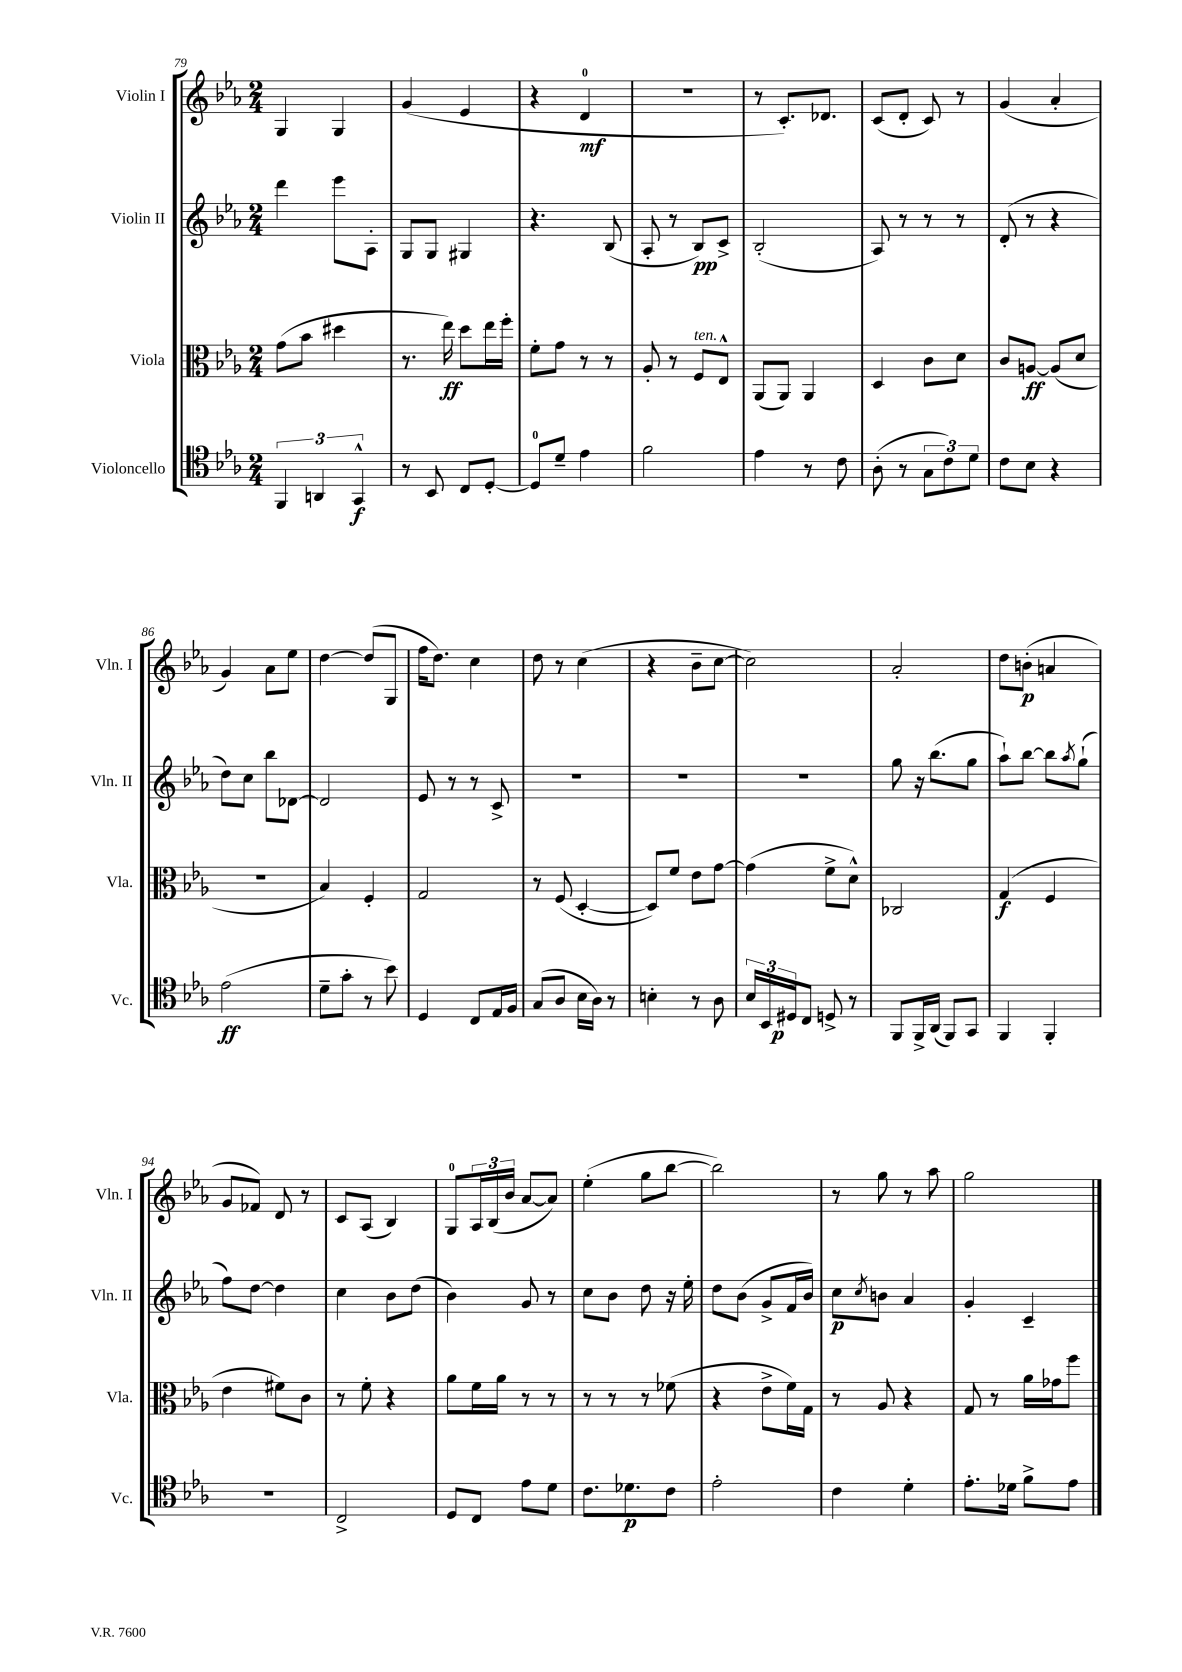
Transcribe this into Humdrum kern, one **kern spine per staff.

**kern	**dynam	**kern	**dynam	**kern	**dynam	**kern	**dynam
*part4	*part4	*part3	*part3	*part2	*part2	*part1	*part1
*staff4	*staff4	*staff3	*staff3	*staff2	*staff2	*staff1	*staff1
*I"Violoncello	*	*I"Viola	*	*I"Violin II	*	*I"Violin I	*
*I'Vc.	*	*I'Vla.	*	*I'Vln. II	*	*I'Vln. I	*
*clefC4	*	*clefC3	*	*clefG2	*	*clefG2	*
*k[b-e-a-]	*	*k[b-e-a-]	*	*k[b-e-a-]	*	*k[b-e-a-]	*
*M2/4	*	*M2/4	*	*M2/4	*	*M2/4	*
=79	=79	=79	=79	=79	=79	=79	=79
6FF/	.	(8g\L	.	4ddd\	.	4G/	.
.	.	8b-\J	.	.	.	.	.
6AAn/	.	.	.	.	.	.	.
.	.	4dd#X\	.	8eee-\L	.	4G/	.
6GG^^/	f	.	.	.	.	.	.
.	.	.	.	8A-'\J	.	.	.
=80	=80	=80	=80	=80	=80	=80	=80
8r	.	8.r	.	8G/L	.	(4g/	.
8BB-/	.	.	.	8G/J	.	.	.
.	.	16ee-\)	ff	.	.	.	.
8C/L	.	8dd\L	.	4G#X/	.	4e-/	.
[8D'/J	.	16ee-\L	.	.	.	.	.
.	.	16ff'\JJ	.	.	.	.	.
=81	=81	=81	=81	=81	=81	=81	=81
8D/L]	.	8f'\L	.	4.r	.	4r	.
8d~/J	.	8g\J	.	.	.	.	.
4e-\	.	8r	.	.	.	4d/	mf
.	.	8r	.	(8B-/	.	.	.
=82	=82	=82	=82	=82	=82	=82	=82
2f\	.	8A-'/	.	8A-'/	.	2r	.
.	.	8r	.	8r	.	.	.
!	!	!LO:TX:a:i:t=ten.	!	!	!	!	!
.	.	8F/L	.	8B-/L)	pp	.	.
.	.	8E-^^/J	.	8c^/J	.	.	.
=83	=83	=83	=83	=83	=83	=83	=83
4e-\	.	(8AA-/L	.	(2B-'/	.	8r	.
.	.	8AA-/J)	.	.	.	8.c'/L)	.
8r	.	4AA-/	.	.	.	.	.
.	.	.	.	.	.	8.d-X/J	.
8c\	.	.	.	.	.	.	.
=84	=84	=84	=84	=84	=84	=84	=84
(8A-'\	.	4D/	.	8A-/)	.	(8c/L	.
8r	.	.	.	8r	.	8d'/J	.
12G\L	.	8c\L	.	8r	.	8c/)	.
12c\)	.	.	.	.	.	.	.
.	.	8d\J	.	8r	.	8r	.
12d\J	.	.	.	.	.	.	.
=85	=85	=85	=85	=85	=85	=85	=85
8c\L	.	8c/L	.	(8d'/	.	(4g/	.
8B-\J	.	[8An/J	ff	8r	.	.	.
4r	.	(8A/L]	.	4r	.	4a-'/	.
.	.	8d/J	.	.	.	.	.
!!LO:LB:g=z
=86	=86	=86	=86	=86	=86	=86	=86
(2e-\	ff	2r	.	8dd\L)	.	4g/)	.
.	.	.	.	8cc\J	.	.	.
.	.	.	.	8bb-\L	.	8a-\L	.
.	.	.	.	[8d-X\J	.	8ee-\J	.
=87	=87	=87	=87	=87	=87	=87	=87
8d~\L	.	4B-/)	.	2d-/]	.	[4dd\	.
8g'\J	.	.	.	.	.	.	.
8r	.	4F'/	.	.	.	(8dd/L]	.
8b-\)	.	.	.	.	.	8G/J	.
=88	=88	=88	=88	=88	=88	=88	=88
4D/	.	2G/	.	8e-/	.	16ff\KL	.
.	.	.	.	.	.	8.dd\J)	.
.	.	.	.	8r	.	.	.
8C/L	.	.	.	8r	.	4cc\	.
16E-/L	.	.	.	8c^/	.	.	.
16F/JJ	.	.	.	.	.	.	.
=89	=89	=89	=89	=89	=89	=89	=89
(8G/L	.	8r	.	2r	.	8dd\	.
8A-/J	.	(8F/	.	.	.	8r	.
16B-\LL	.	[4D'/	.	.	.	(4cc\	.
16A-\JJ)	.	.	.	.	.	.	.
8r	.	.	.	.	.	.	.
=90	=90	=90	=90	=90	=90	=90	=90
4Bn'\	.	8D/L])	.	2r	.	4r	.
.	.	8f/J	.	.	.	.	.
8r	.	8e-\L	.	.	.	8b-~\L	.
8A-\	.	[8g\J	.	.	.	[8cc\J	.
=91	=91	=91	=91	=91	=91	=91	=91
24B-/LL	.	(4g\]	.	2r	.	2cc\])	.
24BB-/	.	.	.	.	.	.	.
24D#X/J	p	.	.	.	.	.	.
8C/J	.	.	.	.	.	.	.
8Dn^/	.	8f^\L	.	.	.	.	.
8r	.	8d^^\J)	.	.	.	.	.
=92	=92	=92	=92	=92	=92	=92	=92
8FF/L	.	2C-X/	.	8gg\	.	2a-'/	.
16FF^/L	.	.	.	16r	.	.	.
(16AA-/JJ	.	.	.	(8.bb-\L	.	.	.
8FF/L)	.	.	.	.	.	.	.
8GG/J	.	.	.	8gg\J	.	.	.
=93	=93	=93	=93	=93	=93	=93	=93
4FF/	.	(4G/	f	8aa-`\L)	.	8dd\L	.
.	.	.	.	[8bb-\J	.	(8bn'\J	p
4FF'/	.	4F/	.	8bb-\L]	.	4an/	.
.	.	.	.	8qaa-/	.	.	.
.	.	.	.	(8gg`\J	.	.	.
!!LO:LB:g=z
=94	=94	=94	=94	=94	=94	=94	=94
2r	.	4e-\	.	8ff\L)	.	8g/L	.
.	.	.	.	[8dd\J	.	8f-X/J)	.
.	.	8f#X\L)	.	4dd\]	.	8d/	.
.	.	8c\J	.	.	.	8r	.
=95	=95	=95	=95	=95	=95	=95	=95
2C^/	.	8r	.	4cc\	.	8c/L	.
.	.	8f'\	.	.	.	(8A-/J	.
.	.	4r	.	8b-\L	.	4B-/)	.
.	.	.	.	(8dd\J	.	.	.
=96	=96	=96	=96	=96	=96	=96	=96
8D/L	.	8a-\L	.	4b-\)	.	8G/L	.
8C/J	.	16f\L	.	.	.	24A-/L	.
.	.	.	.	.	.	(24B-/	.
.	.	16a-\JJ	.	.	.	.	.
.	.	.	.	.	.	24b-/JJ	.
8e-\L	.	8r	.	8g/	.	[8a-/L	.
8d\J	.	8r	.	8r	.	8a-/J])	.
=97	=97	=97	=97	=97	=97	=97	=97
8.c\L	.	8r	.	8cc\L	.	(4ee-'\	.
.	.	8r	.	8b-\J	.	.	.
8.d-X\	p	.	.	.	.	.	.
.	.	8r	.	8dd\	.	8gg\L	.
8c\J	.	(8f-X\	.	16r	.	[8bb-\J	.
.	.	.	.	16ee-'\	.	.	.
=98	=98	=98	=98	=98	=98	=98	=98
2e-'\	.	4r	.	8dd\L	.	2bb-\])	.
.	.	.	.	(8b-\J	.	.	.
.	.	8e-^\L	.	8g^/L	.	.	.
.	.	16f\L)	.	16f/L	.	.	.
.	.	16G\JJ	.	16b-/JJ)	.	.	.
=99	=99	=99	=99	=99	=99	=99	=99
4c\	.	8r	.	8cc\L	p	8r	.
.	.	.	.	8qcc/	.	.	.
.	.	8A-/	.	8bn\J	.	8gg\	.
4d'\	.	4r	.	4a-/	.	8r	.
.	.	.	.	.	.	8aa-\	.
=100	=100	=100	=100	=100	=100	=100	=100
8.e-'\L	.	8G/	.	4g'/	.	2gg\	.
.	.	8r	.	.	.	.	.
16d-X\Jk	.	.	.	.	.	.	.
8f^\L	.	16a-\LL	.	4c~/	.	.	.
.	.	16g-X\J	.	.	.	.	.
8e-\J	.	8ff\J	.	.	.	.	.
==	==	==	==	==	==	==	==
*-	*-	*-	*-	*-	*-	*-	*-
